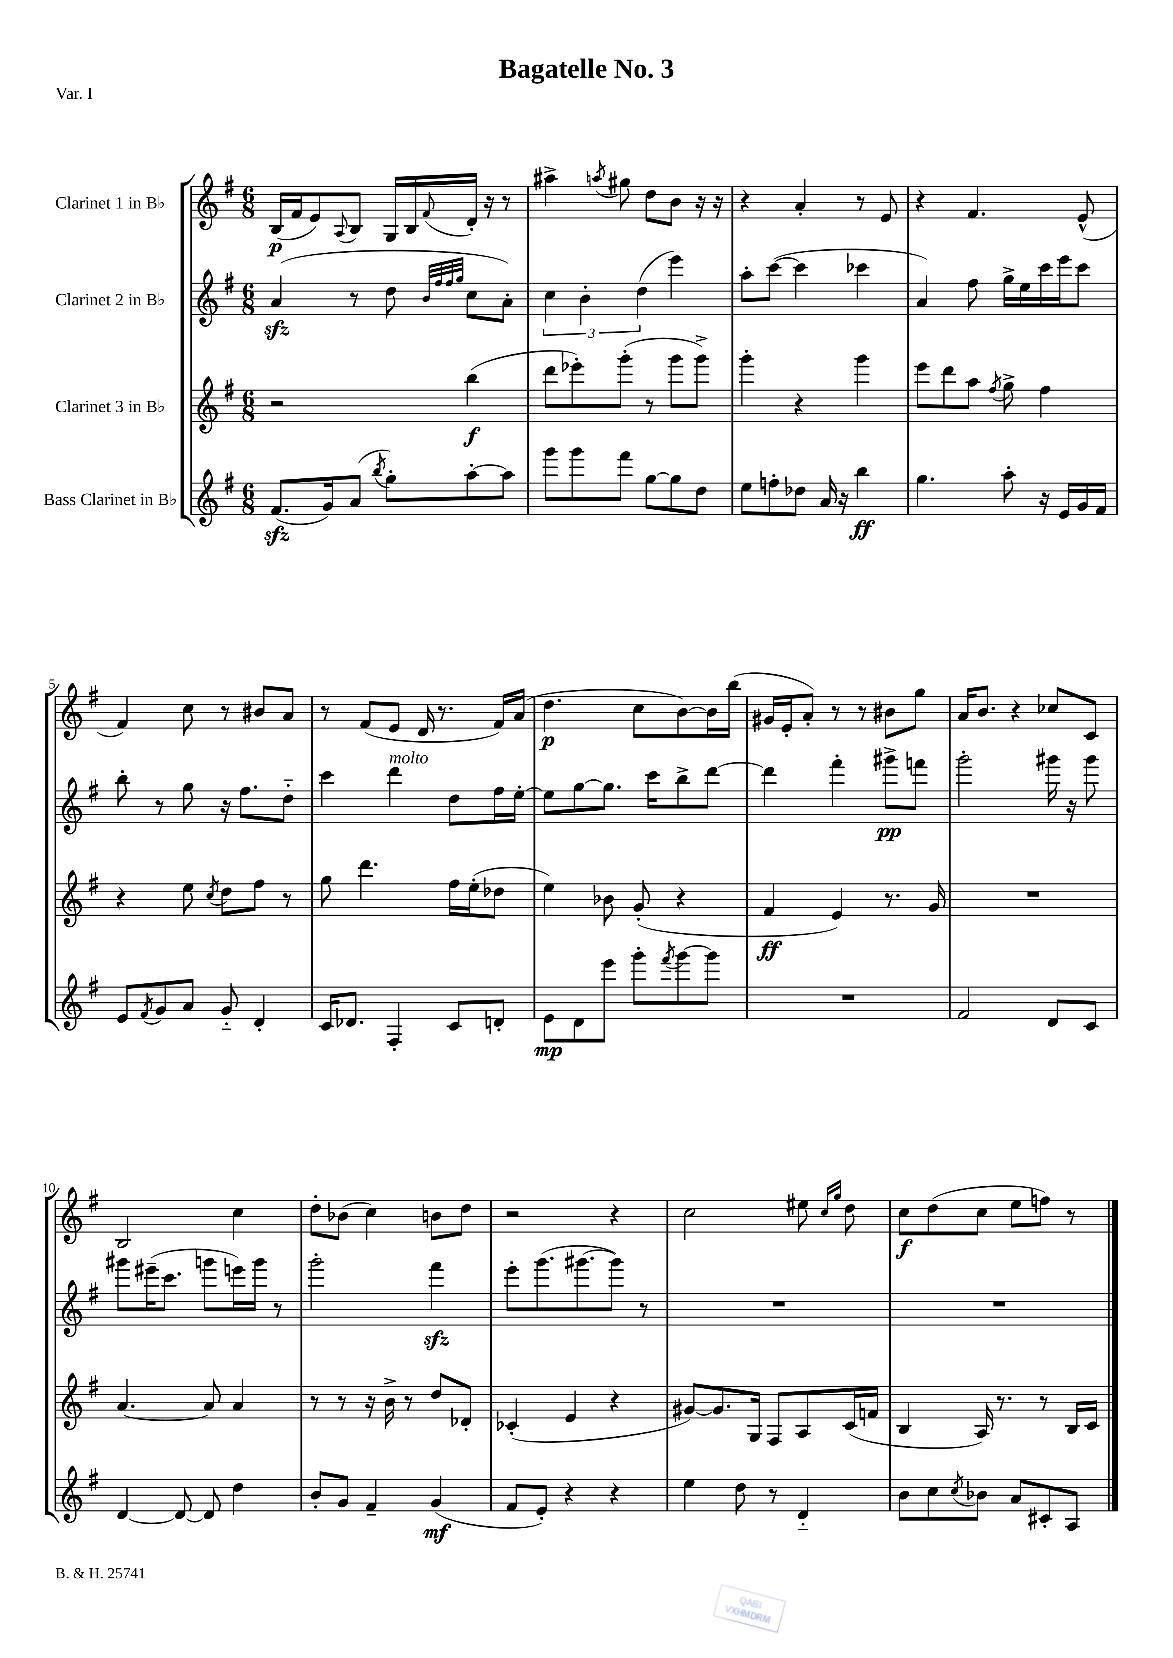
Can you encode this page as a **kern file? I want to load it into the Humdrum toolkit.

**kern	**dynam	**kern	**dynam	**kern	**dynam	**kern	**dynam
*part4	*part4	*part3	*part3	*part2	*part2	*part1	*part1
*staff4	*staff4	*staff3	*staff3	*staff2	*staff2	*staff1	*staff1
*I"Bass Clarinet in B♭	*	*I"Clarinet 3 in B♭	*	*I"Clarinet 2 in B♭	*	*I"Clarinet 1 in B♭	*
*clefG2	*	*clefG2	*	*clefG2	*	*clefG2	*
*k[f#]	*	*k[f#]	*	*k[f#]	*	*k[f#]	*
*M6/8	*	*M6/8	*	*M6/8	*	*M6/8	*
=1	=1	=1	=1	=1	=1	=1	=1
(8.f#zz/L	.	2r	.	(4azz/	.	(16B/LL	p
.	.	.	.	.	.	16f#/J	.
.	.	.	.	.	.	8e/)	.
16g/k)	.	.	.	.	.	.	.
.	.	.	.	.	.	8qqA/	.
(8a/J	.	.	.	8r	.	8B/J	.
8qbb/	.	.	.	.	.	.	.
8gg'\L)	.	.	.	8dd\	.	16G/LL	.
.	.	.	.	.	.	16B/	.
.	.	.	.	32qqb/LLL	.	.	.
.	.	.	.	32qqff#/	.	.	.
.	.	.	.	32qqff#/	.	.	.
.	.	.	.	32qqgg/JJJ	.	8qqf#/	.
[8aa'\	.	(4bb\	f	8cc\L	.	16d'/JJ	.
.	.	.	.	.	.	16r	.
8aa\J]	.	.	.	8a'\J)	.	8r	.
=2	=2	=2	=2	=2	=2	=2	=2
8ggg\L	.	8ddd\L	.	6cc\	.	4aa#X^\	.
8ggg\	.	8eee-X'\)	.	.	.	.	.
.	.	.	.	6b'\	.	.	.
.	.	.	.	.	.	8qaan/	.
8fff#\J	.	(8ggg'\J	.	.	.	8gg#X\	.
.	.	.	.	(6dd\	.	.	.
[8gg\L	.	8r	.	.	.	8dd\L	.
8gg\]	.	8ggg\L	.	4eee\)	.	8b\J	.
8dd\J	.	8ggg^\J)	.	.	.	16r	.
.	.	.	.	.	.	16r	.
=3	=3	=3	=3	=3	=3	=3	=3
8ee\L	.	4ggg'\	.	8aa'\L	.	4r	.
8ffn'\	.	.	.	([8ccc\J	.	.	.
8dd-X\J	.	4r	.	4ccc\]	.	4a'/	.
16a/	.	.	.	.	.	.	.
16r	.	.	.	.	.	.	.
4bb\	ff	4ggg\	.	4ccc-X\	.	8r	.
.	.	.	.	.	.	8e/	.
=4	=4	=4	=4	=4	=4	=4	=4
4.gg\	.	8eee\L	.	4a/)	.	4r	.
.	.	8ddd\	.	.	.	.	.
.	.	8aa\J	.	8ff#\	.	4.f#/	.
.	.	8qff#/	.	.	.	.	.
8aa'\	.	8gg^\	.	16gg^\LL	.	.	.
.	.	.	.	16ee\	.	.	.
16r	.	4ff#\	.	16ccc\	.	.	.
16e/LL	.	.	.	16eee\J	.	.	.
16g/	.	.	.	8ccc\J	.	(8e^^/	.
16f#/JJ	.	.	.	.	.	.	.
!!LO:LB:g=z
=5	=5	=5	=5	=5	=5	=5	=5
8e/L	.	4r	.	8bb'\	.	4f#/)	.
8qf#/	.	.	.	.	.	.	.
8g/	.	.	.	8r	.	.	.
8a/J	.	8ee\	.	8gg\	.	8cc\	.
.	.	8qcc/	.	.	.	.	.
8g/	.	8dd\L	.	16r	.	8r	.
.	.	.	.	8.ff#\L	.	.	.
4d'/	.	8ff#\J	.	.	.	8b#X/L	.
.	.	8r	.	8dd\J	.	8a/J	.
=6	=6	=6	=6	=6	=6	=6	=6
16c/KL	.	8gg\	.	4ccc\	.	8r	.
8.d-X/J	.	.	.	.	.	.	.
.	.	4.ddd\	.	.	.	(8f#/L	.
!	!	!	!	!LO:TX:a:i:t=molto	!	!	!
4F#'/	.	.	.	4ddd\	.	8e/J	.
.	.	.	.	.	.	16d/	.
.	.	.	.	.	.	8.r	.
8c/L	.	16ff#\LL	.	8dd\L	.	.	.
.	.	(16ee'\J	.	.	.	.	.
8dn'/J	.	8dd-X\J	.	16ff#\L	.	16f#/LL)	.
.	.	.	.	[16ee'\JJ	.	(16a/JJ	.
=7	=7	=7	=7	=7	=7	=7	=7
8e\L	mp	4ee\)	.	8ee\L]	.	4.dd\	p
8d\	.	.	.	[8gg\	.	.	.
8eee\J	.	8b-X\	.	8.gg\J]	.	.	.
8ggg'\L	.	(8g'/	.	.	.	8cc\L	.
.	.	.	.	16ccc\KL	.	.	.
8qfff#/	.	.	.	.	.	.	.
[8ggg\	.	4r	.	8bb^\	.	[8b\)	.
8ggg\J]	.	.	.	[8ddd\J	.	16b\L]	.
.	.	.	.	.	.	(16bb\JJ	.
=8	=8	=8	=8	=8	=8	=8	=8
2.r	.	4f#/	ff	4ddd\]	.	16g#X/LL	.
.	.	.	.	.	.	16e'/J	.
.	.	.	.	.	.	8a'/J)	.
.	.	4e/)	.	4fff#'\	.	8r	.
.	.	.	.	.	.	8r	.
.	.	8.r	.	8ggg#X^\L	pp	8b#X\L	.
.	.	.	.	8fffn\J	.	8gg\J	.
.	.	16g/	.	.	.	.	.
=9	=9	=9	=9	=9	=9	=9	=9
2f#/	.	2.r	.	2ggg'\	.	16a/KL	.
.	.	.	.	.	.	8.b/J	.
.	.	.	.	.	.	4r	.
8d/L	.	.	.	16ggg#X\	.	8cc-X/L	.
.	.	.	.	16r	.	.	.
8c/J	.	.	.	8ggg#\	.	8c/J	.
!!LO:LB:g=z
=10	=10	=10	=10	=10	=10	=10	=10
[4d/	.	[4.a/	.	8ggg#X\L	.	2B/	.
.	.	.	.	(16eee#X~\K	.	.	.
.	.	.	.	8.ccc\J	.	.	.
8d/_	.	.	.	.	.	.	.
8d/]	.	8a/]	.	8gggn\L	.	.	.
4dd\	.	4a/	.	16eeen\L)	.	4cc\	.
.	.	.	.	16ggg\JJ	.	.	.
.	.	.	.	8r	.	.	.
=11	=11	=11	=11	=11	=11	=11	=11
8b'/L	.	8r	.	2ggg'\	.	8dd'\L	.
8g/J	.	8r	.	.	.	(8b-X\J	.
4f#~/	.	16r	.	.	.	4cc\)	.
.	.	16b^\	.	.	.	.	.
.	.	8r	.	.	.	.	.
(4g/	mf	8dd/L	.	4fff#zz\	.	8bn\L	.
.	.	8d-X'/J	.	.	.	8dd\J	.
=12	=12	=12	=12	=12	=12	=12	=12
8f#/L	.	(4c-X'/	.	8eee'\L	.	2r	.
8e'/J)	.	.	.	(8.ggg\	.	.	.
4r	.	4e/	.	.	.	.	.
.	.	.	.	[8.ggg#X\	.	.	.
4r	.	4r	.	8ggg#\J])	.	4r	.
.	.	.	.	8r	.	.	.
=13	=13	=13	=13	=13	=13	=13	=13
4ee\	.	[8g#X/L)	.	2.r	.	2cc\	.
.	.	8.g#/]	.	.	.	.	.
8dd\	.	.	.	.	.	.	.
.	.	16G/Jk	.	.	.	.	.
8r	.	8F#/L	.	.	.	.	.
4d/	.	8A/	.	.	.	8ee#X\	.
.	.	.	.	.	.	16qqcc/LL	.
.	.	.	.	.	.	16qqgg/JJ	.
.	.	(16c/L	.	.	.	8dd\	.
.	.	16fn/JJ	.	.	.	.	.
=14	=14	=14	=14	=14	=14	=14	=14
8b\L	.	4B/	.	2.r	.	8cc\L	f
8cc\	.	.	.	.	.	(8dd\	.
8qcc/	.	.	.	.	.	.	.
8b-X\J	.	16A/)	.	.	.	8cc\J	.
.	.	8.r	.	.	.	.	.
8a/L	.	.	.	.	.	8ee\L	.
8c#X'/	.	8r	.	.	.	8ffn\J)	.
8A/J	.	16B/LL	.	.	.	8r	.
.	.	16c/JJ	.	.	.	.	.
==	==	==	==	==	==	==	==
*-	*-	*-	*-	*-	*-	*-	*-
